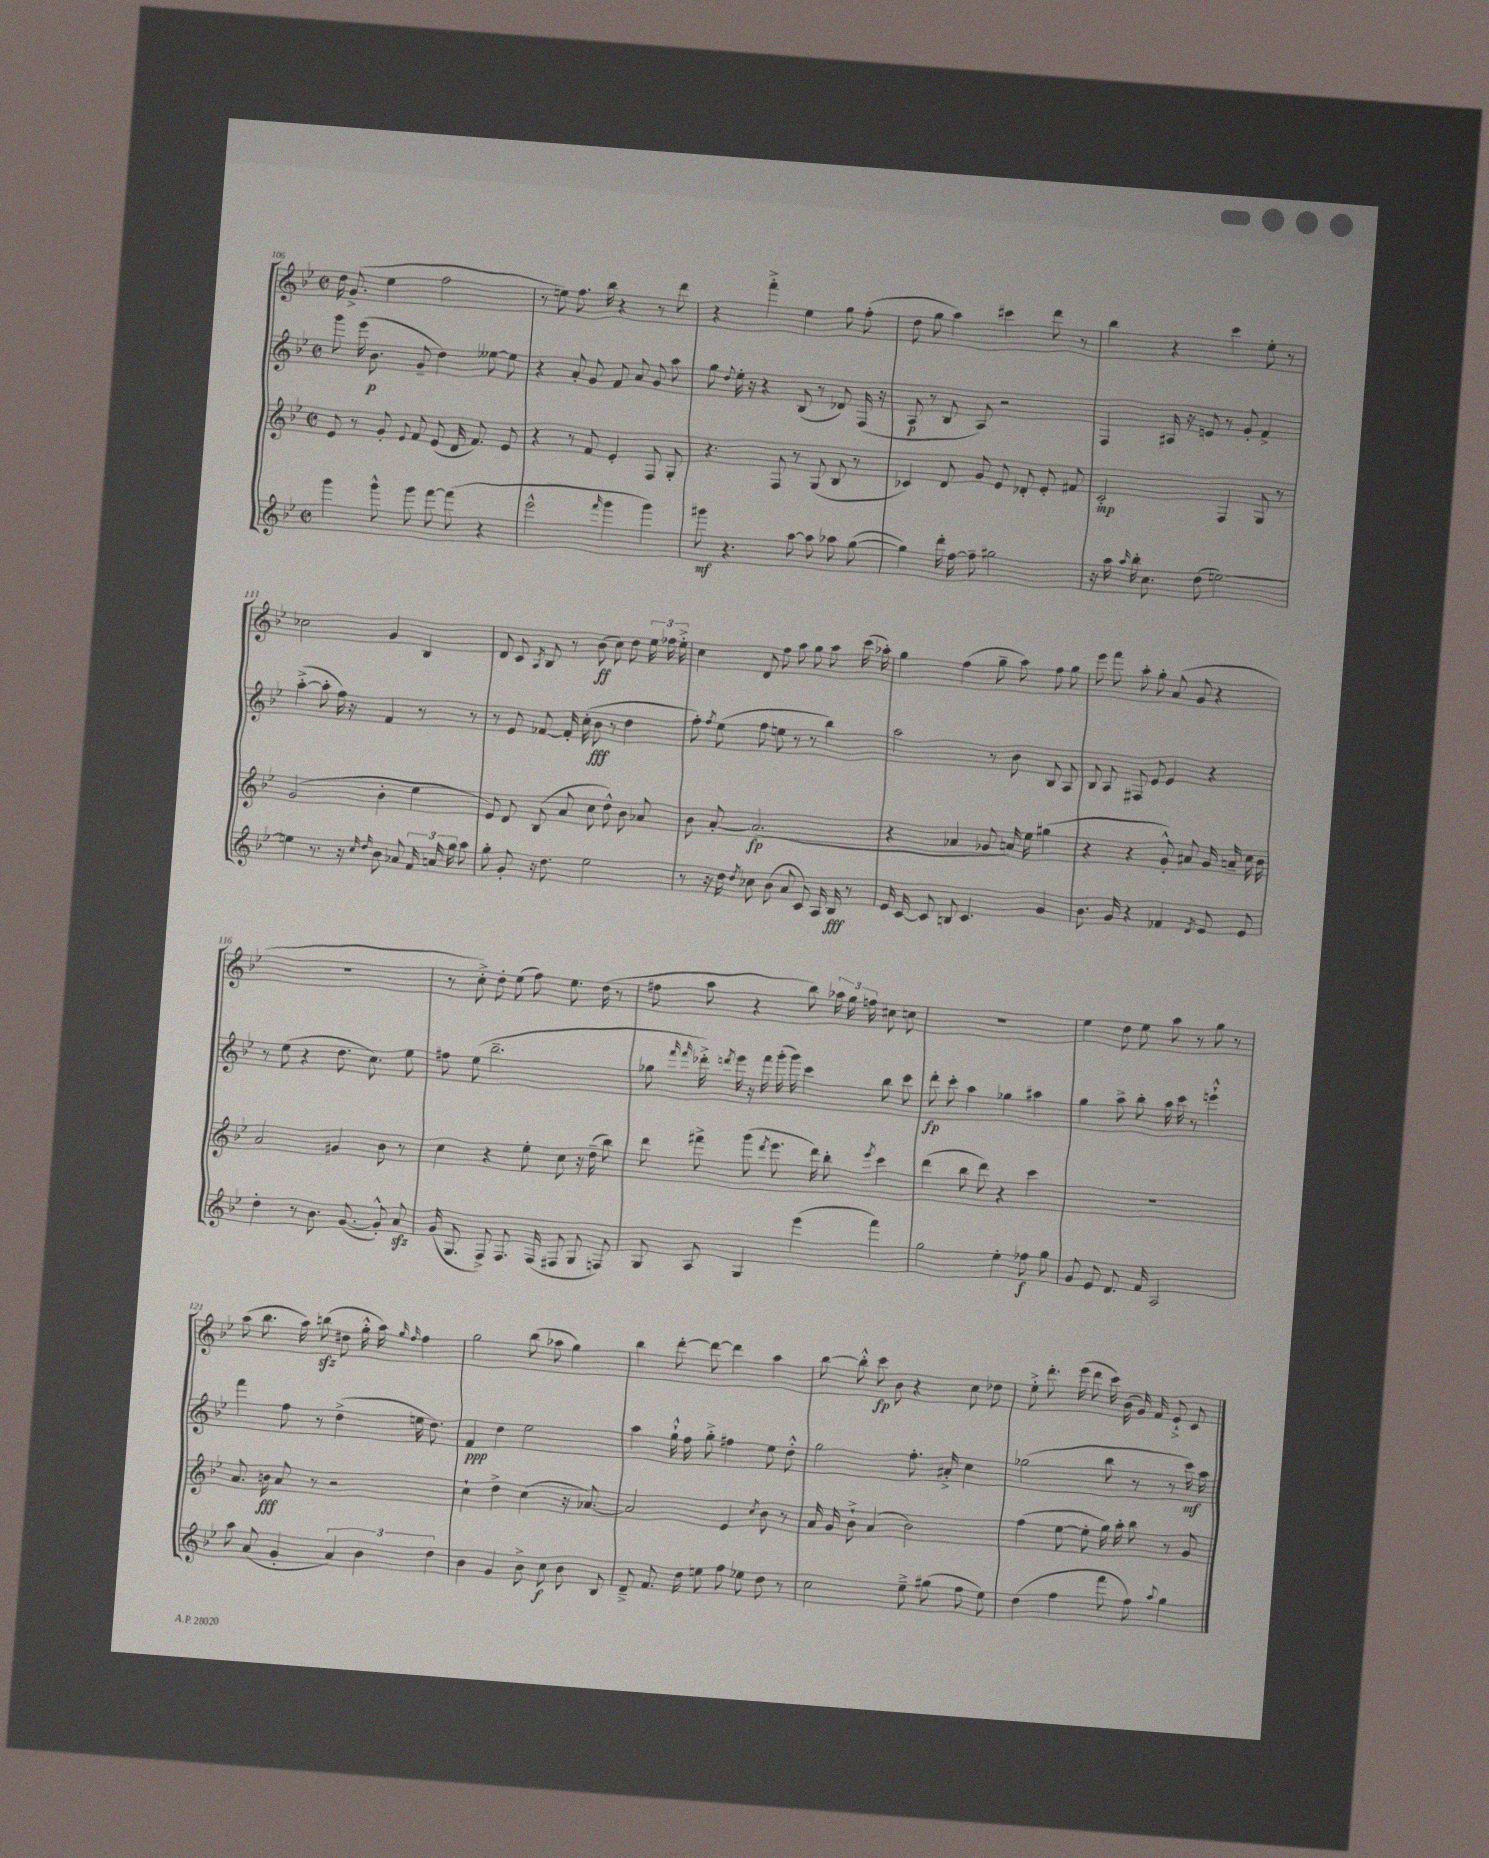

**kern	**kern	**kern	**kern
*staff4	*staff3	*staff2	*staff1
*clefG2	*clefG2	*clefG2	*clefG2
*k[b-e-]	*k[b-e-]	*k[b-e-]	*k[b-e-]
*M2/2	*M2/2	*M2/2	*M2/2
*met(c|)	*met(c|)	*met(c|)	*met(c|)
4ggg\	8e-/	8ggg\	16dd\
.	.	.	(8.g^/
.	8r	(16eee-\	.
.	.	8.b-\	.
8ggg^^\	8g'/	.	4ee-\
.	8qqe-/	.	.
8ggg\	8f/	8g~/	.
[8fff\	(8e-/	4dd\)	2ff\
(8fff\]	16d/	.	.
.	8.f/)	.	.
4r	.	[8ee--\	.
.	8e-/	8ee--\]	.
=	=	=	=
2eee-^^\	4r	4r	8r
.	.	.	8ee\)
.	8r	8a'/	8.ff\
.	8f/	8g/	.
.	.	.	16bb-\
16qqfff/	.	.	.
4ggg\	4e-'/	8f/	4r
.	.	8a/	.
4ggg\)	8F/	8g/	8r
.	8G'/	8aa\	8ddd\
=	=	=	=
8ggg#\	4.r	8gg\	4r
.	.	8qqdd/	.
4.r	.	16ee-'\	.
.	.	16r	.
.	.	4r	4fff'^\
.	8F/	.	.
[8aa\	8r	(8B-/	4ee-\
8aa\]	(8G/	8r	.
8aa-\	8B-/	8d-/)	8gg\
([8gg\	8r	(16F/	(8ff'\
.	.	16r	.
=	=	=	=
4gg\])	4c-/)	8A/	8dd\
.	.	8r	8gg\
16ddd'\	8d/	8B-/	4aa\)
[16ff\	.	.	.
8ff~\]	8g/	8A/)	.
2gg#\	8e-/	2r	4ccc#\
.	8d-'/	.	.
.	8e-'/	.	8ddd\
.	8f#/	.	8r
=	=	=	=
16r	2c'/	4F/	4bb-\
16aa\	.	.	.
16qqaa/	.	.	.
16bb-'\	.	.	.
8.cc\	.	.	.
.	.	16A#/	4r
.	.	16r	.
(8dd\	.	8e/	.
[2ee\)	4F/	8r	4ccc\
.	.	8g'/	.
.	8G/	4f^/	8ee-'\
.	8r	.	8r
=	=	=	=
4ee\]	(2g/	([4aa'^\	2cc-\
8.r	.	8aa'\]	.
.	.	16ff\)	.
16r	.	16r	.
16qqcc/	.	.	.
16qqdd/	.	.	.
8b-\	4b-'\	4f/	4g/
8a-/	.	.	.
24f/	4ee-\	8r	4B-/
24a/	.	.	.
24gg\	.	.	.
8aa\	.	8r	.
=	=	=	=
8gg'\	8e-/)	8r	8d/
8g'/	8d/	8e-/	8c/
.	.	.	8qA/
16r	(8B-/	[8f-/	8B-/
8.dd\	.	.	.
.	8a/	16f-'/]	8r
.	.	(16cc'\	.
2ee-\	8cc\	8b-\	(8b-\
.	8dd^^\)	8r	8cc\)
.	8b-\	4dd\	8dd\
.	8a-/	.	24ee-\
.	.	.	24ff-\
.	.	.	24ee-'^\
=	=	=	=
8r	8b-\	8ff'\)	4cc\
.	.	8qff/	.
16r	[8a'/	(8ee-\	.
16dd\	.	.	.
8qdd/	.	.	.
8cc-\	(2.a/]	8ff\	8d/
(8b-\	.	8ee\	8ff\
8a/	.	8r	8aa\
8c/)	.	8r	8gg\
16A/	.	4bb-\)	8aa\
16B-/	.	.	.
8r	.	.	(16ccc\
.	.	.	16aa-'\)
=	=	=	=
16e-/	4r	2aa\	4gg\
[16c/	.	.	.
8c/]	.	.	.
8B/	4a-/	.	(4ff\
4.c/	.	.	.
.	8g-/	8r	8gg~\
.	16a/)	8b-\	8aa\)
.	16ee-\	.	.
4g/	(4gg#\	8B-/	8ff\
.	.	8A/	8gg\
=	=	=	=
8.b-\	4r	8B-/	8eee-\
.	.	8A/	8fff\
16g/	.	.	.
4r	4r	8F#/	8aa'\
.	.	8e-/	8gg'\
4f-/	8g'^^/)	4e-/	(8a/
.	8a#/	.	8g/
8qd/	.	.	.
8e-/	16g/	4r	4r
.	16a~/	.	.
8e-/	16cc\	.	.
.	16b-\	.	.
=	=	=	=
4dd'\	2a/	8r	1r
.	.	(8ee-\	.
8r	.	4r	.
8.b-\	.	.	.
.	4g#/	8.dd\	.
([8.g/	.	.	.
.	.	8.cc\)	.
8g'^^/])	8b-\	.	.
8a/	8r	8ee-\	.
=	=	=	=
(16g/	4cc\	8ff#\	8r
8.G/	.	.	.
.	.	(8ee-\	8cc'^\)
8F^/)	4r	2.bb-~\	8dd'\
8.F/	.	.	(8ee-\
.	8ee-'\	.	8ff\)
(16F/	.	.	.
8F#/	8cc\	.	8.ee-\
8G/	16r	.	.
.	(16dd~\	.	(16dd\
8F/)	8bb-\)	.	8r
=	=	=	=
8G/	8ddd\	8gg-\	8ff#\
.	.	16qqfff/	.
.	.	16qqfff/	.
8A/	8fff#^\	16ddd-'^\)	8aa\
.	.	8qddd/	.
.	.	16eee-\	.
4G/	(8ggg\	16r	4r
.	.	16fff\	.
.	8qddd/	.	.
.	8.eee-\	(16ggg'\	.
.	.	16ggg\)	.
(4eee-\	.	4ccc\	8bb-\)
.	16ddd\)	.	.
.	8bb-'\	.	24aa-\
.	.	.	24gg\
.	.	.	24ff\
.	8qeee-/	.	.
4fff\)	4ccc\	8bb-\	8cc#\
.	.	8ccc\	8cc\
=	=	=	=
2gg\	(4ddd\	8ddd'\	1r
.	.	8ccc'\	.
.	8bb-\	4aa\	.
.	8ddd\)	.	.
4ee-'\	4r	4gg-\	.
8ff-\	4ccc\	4aa#\	.
8gg\	.	.	.
=	=	=	=
8g/	1r	4gg\	4ee-\
8e-/	.	.	.
8.d/	.	8aa^\	8dd\
.	.	8bb-'\	8ee-\
16f/	.	.	.
2A/	.	16aa\	8aa\
.	.	16ccc\	.
.	.	8r	8r
.	.	4eee`^^\	8gg\
.	.	.	8r
=	=	=	=
8aa\	8.a/	4fff\	(8aa\
(8a/	.	.	8.bb-\
.	16b\	.	.
4g'/	8a/	8ff\	.
.	.	.	16aa\)
.	8r	8r	(8bb\
6a/)	2r	(4dd^\	8dd#\
.	.	.	16gg'^^\
6b-\	.	.	.
.	.	.	16aa\)
.	.	.	16qqgg/
.	.	.	16qqff/
.	.	16ee\	4ff\
.	.	8.dd\)	.
6dd\	.	.	.
=	=	=	=
4b-\	4cc`\	4f/	2gg\
4g/	4dd^\	4dd\	.
8b-^\	(4cc\	2ee-\	(8bb-\
8cc\	.	.	8aa-\
8b-\	16r	.	4gg\)
.	[8.a-/)	.	.
8B-/	.	.	.
=	=	=	=
8d~^/	2a-/]	4aa\	4bb-\
8.f/	.	.	.
.	.	16gg`^^\	[8ddd'\
16dd\	.	16ff\	.
8ee\	.	8gg'^\	8ddd\_
8ff\	4e-/	4ff#\	4ddd\]
8ee-\	.	.	.
.	8qcc/	.	.
8dd\	8b-\	8ee-\	4aa\
8r	8r	8dd'^^\	.
=	=	=	=
2cc\	16a/	2gg\	[8bb-\
.	16g/	.	.
.	8b-`^\	.	8bb-'^^\]
.	(4a/	.	8ccc\
.	.	.	8b-\
8ee-~^\	2b-\)	8.ff'\	4r
(8gg#\	.	.	.
.	.	16a#'^/	.
8ff\	.	4cc\	8cc\
8ee-\)	.	.	8dd-\
=	=	=	=
(4dd\	(4ff\	(2gg-\	8ee-'^\
.	.	.	8.ddd'\
4ff\	[8ee-\	.	.
.	.	.	(16eee-\
.	8ee-'\]	.	8ddd\
8fff\	16gg\)	8bb-\	16ccc\)
.	16aa'\	.	(16b-\
8ff\)	8bb-\	8r	16g/)
.	.	.	16f/
8qqaa/	.	.	.
4gg\	8r	8r	8e-`^/
.	8g/	16ccc\)	8c/
.	.	16aa\	.
==	==	==	==
*-	*-	*-	*-
